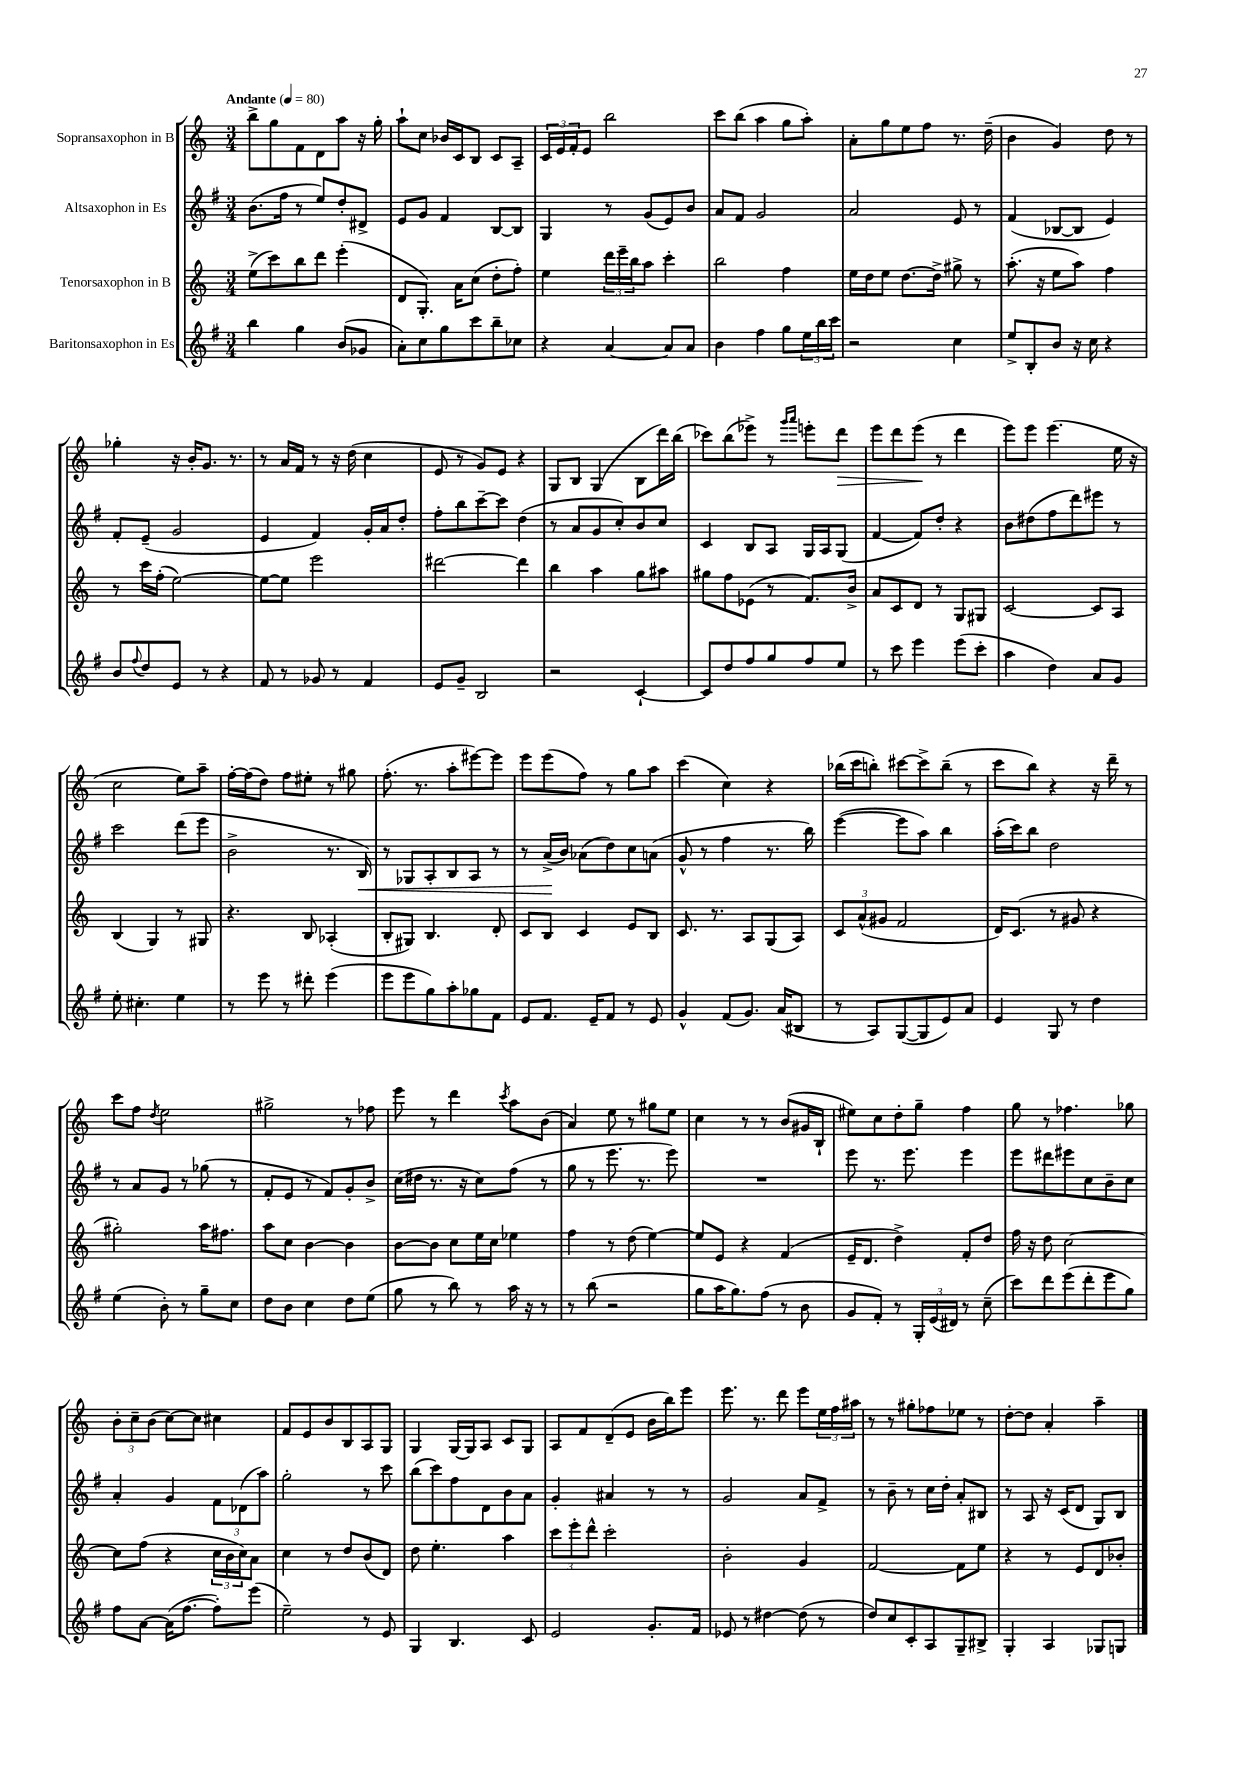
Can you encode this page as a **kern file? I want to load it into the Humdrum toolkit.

**kern	**kern	**kern	**kern
*staff4	*staff3	*staff2	*staff1
*clefG2	*clefG2	*clefG2	*clefG2
*k[f#]	*k[]	*k[f#]	*k[]
*M3/4	*M3/4	*M3/4	*M3/4
*MM80	*MM80	*MM80	*MM80
4bb\	(8ee^\L	(8.b\L	8bb^\L
.	8ccc\)	.	8gg\
.	.	16ff#\Jk	.
4gg\	8bb\	8r	8f\
.	8ddd\J	8ee/L)	8d\
(8b/L	(4eee'\	8dd'/	8aa\J
8g-/J	.	8d#^/J	16r
.	.	.	16gg'\
=	=	=	=
8a'\L)	8d/L	8e/L	8aa`\L
8cc\	8.G'/J)	8g/J	8cc\J
8gg\	.	4f#/	16b-/LL
.	16a\LK	.	16c/J
8ccc\	(8cc\J	.	8B/J
8bb~\	8dd'\L	[8B/L	8c/L
8cc-\J	8ff'\J)	8B/]J	8A~/J
=	=	=	=
4r	4ee\	4G/	24c/LL
.	.	.	24e/
.	.	.	24f'/J
.	.	.	8e/J
[4a/	24ddd\LL	8r	2bb\
.	24eee~\	.	.
.	24bb\J	.	.
.	8aa\J	(8g/L	.
8a/]L	4ccc'\	8e/)	.
8a/J	.	8b/J	.
=	=	=	=
4b\	2bb\	8a/L	8ccc\L
.	.	8f#/J	(8bb\J
4ff#\	.	2g/	4aa\
8gg\L	4ff\	.	8gg\L
24ee\L	.	.	8aa'\J)
24bb\	.	.	.
24ccc\JJ	.	.	.
=	=	=	=
2r	16ee\LL	2a/	8a'\L
.	16dd\J	.	.
.	8ee\J	.	8gg\
.	[8.dd\L	.	8ee\
.	.	.	8ff\J
.	16dd^\]Jk	.	.
4cc\	8gg#^\	8e/	8.r
.	8r	8r	.
.	.	.	(16dd~\
=	=	=	=
8ee^/L	(8.aa'\	(4f#/	4b\
8B'/	.	.	.
.	16r	.	.
8b/J	8ee\L	[8B-/L	4g/)
16r	8aa\J)	8B-/]J	.
16cc\	.	.	.
4r	4ff\	4e/)	8dd\
.	.	.	8r
=	=	=	=
8b/L	8r	8f#'/L	4gg-'\
8qqff#/	.	.	.
8dd/	16ccc\LL	(8e~/J	.
.	(16ff'\JJ	.	.
8e/J	[2ee\)	2g/	16r
.	.	.	16b'/LK
8r	.	.	8.g/J
4r	.	.	.
.	.	.	8.r
=	=	=	=
8f#/	8ee\_L	4e/	8r
8r	8ee\]J	.	16a/LL
.	.	.	16f/JJ
8g-/	2eee\	4f#/)	8r
8r	.	.	16r
.	.	.	(16dd\
4f#/	.	16g'/LL	4cc\
.	.	16a/J	.
.	.	8dd'/J	.
=	=	=	=
8e/L	[2ddd#\	8ff#'\L	8e/
8g~/J	.	8bb\	8r
2B/	.	[8ccc~\	8g/L)
.	.	8ccc\]J	8e/J
.	4ddd#\]	(4dd\	4r
=	=	=	=
2r	4bb\	8r	8G/L
.	.	8a/L	8B/J
.	4aa\	8g/	(4G/
.	.	8cc'/)	.
[4c`/	8gg\L	8b/	8B\L
.	8aa#\J	8cc/J	16ddd\L)
.	.	.	(16bb\JJ
=	=	=	=
8c/]L	8gg#\L	4c/	8ccc-\L)
8dd/	8ff\	.	(8bb\
8ff#/	(8e-\J	8B/L	8eee-^\J)
8gg/	8r	8A/J	8r
.	.	.	16qqggg/LL
.	.	.	16qqaaa/JJ
8ff#/	8.f/L)	16G/LL	8eee'\L
.	.	16A/J	.
8ee/J	.	(8G/J	8ddd\J
.	16b^/Jk	.	.
=	=	=	=
8r	8a/L	[4f#/	8eee\L
8ccc\	8c/	.	8ddd\
4eee\	8d/J	8f#/]L)	(8eee\J
.	8r	8dd'/J	8r
(8eee\L	8G/L	4r	4ddd\
8ccc'\J	8G#/J	.	.
=	=	=	=
4aa\	[2c/	8b\L	8eee\L)
.	.	(8dd#\	8eee\J
4dd\)	.	8ff#\	(4.eee\
.	.	8ddd\)	.
8a/L	8c/]L	8eee#\J	.
8g/J	8A/J	8r	16ee\
.	.	.	16r
=	=	=	=
8ee'\	(4B/	2ccc\	2cc\
4.cc#'\	.	.	.
.	4G/)	.	.
4ee\	8r	(8ddd\L	8ee\L)
.	8G#/	8eee\J	8aa~\J
=	=	=	=
8r	4.r	2b^\	[16ff'\LL
.	.	.	(16ff\]J
8eee\	.	.	8dd\J)
8r	.	.	8ff\L
8ddd#'\	8B/	.	8ee#'\J
(4eee\	(4A-'/	8.r	8r
.	.	.	8gg#\
.	.	16B/)	.
=	=	=	=
8eee\L	8B'/L	8r	(8.ff'\
8eee\	8G#/J)	8G-/L	.
.	.	.	8.r
8gg\)	4.B/	8A'/	.
8aa'\	.	8B/	8aa'\L
8gg-\	.	8A/J	[8eee#\)
8f#\J	8d'/	8r	8eee#\]J
=	=	=	=
8e/L	8c/L	8r	8eee\L
8.f#/J	8B/J	(16a^/LL	(8eee\
.	.	16b/JJ)	.
.	4c/	(8a-\L	8ff\J)
16e~/LK	.	.	.
8f#/J	.	8dd\)	8r
8r	8e/L	8cc\	8gg\L
8e/	8B/J	(8a\J	8aa\J
=	=	=	=
4g^^/	8.c/	8g^^/	(4ccc\
.	.	8r	.
.	8.r	.	.
(8f#/L	.	4ff#\	4cc\)
8.g/J)	8A/L	.	.
.	(8G/	8.r	4r
(16a/LK	.	.	.
8B#/J	8A/J)	.	.
.	.	16bb\)	.
=	=	=	=
8r	12c/L	([4eee\	(16bb-\LL
.	.	.	16ccc\J
.	(12a^^/	.	.
8A/L)	.	.	8bb'\J)
.	12g#/J	.	.
([8G/	2f/	8eee\]L	[8ccc#\L
8G/]	.	8aa\J)	8ccc#^\]
8e/)	.	4bb\	(8bb~\J
8a/J	.	.	8r
=	=	=	=
4e/	16d/LK)	(16aa'\LL	8ccc\L
.	(8.c/J	16ccc\J)	.
.	.	8bb\J	8bb\J)
8G/	8r	2dd\	4r
8r	8g#/	.	.
4dd\	4r	.	16r
.	.	.	16ddd~\
.	.	.	8r
=	=	=	=
(4ee\	2gg#'\)	8r	8ccc\L
.	.	8a/L	8ff\J
.	.	.	8qdd/
8b'\)	.	8g/J	2ee\
8r	.	8r	.
8gg~\L	16aa\LK	(8gg-\	.
.	8.ff#\J	.	.
8cc\J	.	8r	.
=	=	=	=
8dd\L	8aa\L	8f#'/L	2gg#^\
8b\J	8cc\J	8e/J	.
4cc\	[4b\	8r	.
.	.	8f#/L)	.
8dd\L	4b\]	8g'/	8r
(8ee\J	.	8b^/J	8ff-\
=	=	=	=
8gg\	[8b\L	(16cc\LL	8eee\
.	.	16dd#\JJ	.
8r	8b\]J	8.r	8r
8bb\)	8cc\L	.	4ddd\
.	.	16r	.
8r	16ee\L	8cc\L)	.
.	16cc\JJ	.	.
.	.	.	8qccc/
16aa\	4ee-\	(8ff#\J	8aa\L
16r	.	.	.
8r	.	8r	(8b\J
=	=	=	=
8r	4ff\	8gg\	4a/)
(8bb\	.	8r	.
2r	8r	8.eee\	8ee\
.	(8dd\	.	8r
.	.	8.r	.
.	[4ee\)	.	8gg#\L
.	.	8eee\)	8ee\J
=	=	=	=
8gg\L	8ee/]L	2.r	4cc\
16aa\K	8e/J	.	.
8.gg\)	.	.	.
.	4r	.	8r
(8ff#\J	.	.	8r
8r	(4f/	.	(8b/L
8b\	.	.	16g#/L
.	.	.	16B`/JJ
=	=	=	=
8g/L	16e~/LK	8eee\	8ee#\L)
.	8.d/J	.	.
8f#'/J)	.	8.r	8cc\
8r	4dd^\)	.	8dd'\
.	.	8.eee\	.
24G'/LL	.	.	8gg~\J
(24e/	.	.	.
24d#/JJ)	.	.	.
8r	8f'/L	4eee\	4ff\
(8cc~\	8dd/J	.	.
=	=	=	=
8ccc\L)	16ff\	8eee\L	8gg\
.	16r	.	.
8ddd\	8dd\	8ddd#\	8r
(8eee\	[2cc\	8eee#\	4.ff-\
8ddd'\	.	8cc\	.
8eee\	.	8b~\	.
8gg\J)	.	8cc\J	8gg-\
=	=	=	=
8ff#\L	8cc\]L	4a'/	12b'\L
.	.	.	12cc~\
[8a\J	(8ff\J	.	.
.	.	.	(12b\J
(16a\]LK	4r	4g/	[8cc\L)
[8.ff#\J	.	.	.
.	.	.	8cc\]J
8ff#'\]L)	24cc\LL	12f#\L	4cc#\
.	24b\	.	.
.	24cc\J)	(12d-\	.
(8eee\J	8a\J	.	.
.	.	12aa\J)	.
=	=	=	=
2ee~\)	4cc\	2gg'\	8f/L
.	.	.	8e/
.	8r	.	8b/
.	8dd/L	.	8B/
8r	(8b/	8r	8A/
8e/	8d/J)	8ccc\	8G/J
=	=	=	=
4G/	8dd\	(8bb\L	4G/
.	4.ee'\	8ccc\)	.
4.B/	.	8ff#\	[16G/LL
.	.	.	16G/]J
.	.	8d\	8A/J
.	4aa\	8b\	8c/L
8c/	.	8a\J	8G/J
=	=	=	=
2e/	12ccc\L	4g'/	8A/L
.	12eee'\	.	.
.	.	.	8f/
.	12ddd^^\J	.	.
.	2ccc'\	4a#/	(8d~/
.	.	.	8e/J
8.g'/L	.	8r	16b\LL
.	.	.	16bb\J)
.	.	8r	8eee\J
16f#/Jk	.	.	.
=	=	=	=
8e-/	2b'\	2g/	8.eee\
8r	.	.	.
.	.	.	8.r
[4dd#\	.	.	.
.	.	.	8ddd\
(8dd#\]	4g/	8a/L	8eee\L
8r	.	8f#^/J	24ee\L
.	.	.	24ff\
.	.	.	24aa#\JJ
=	=	=	=
8dd/L)	[2f/	8r	8r
8cc/	.	8b~\	8r
8c'/	.	8r	8gg#'\L
8A/	.	16cc\LL	8ff-\
.	.	16dd'\JJ	.
8G~/	8f\]L	8a'/L	8ee-\J
8B#^/J	8ee\J	8B#/J	8r
=	=	=	=
4G'/	4r	8r	[8dd'\L
.	.	8A/	8dd\]J
4A/	8r	16r	4a'/
.	.	(16c/LK	.
.	8e/L	8d/J	.
8G-/L	8d/	8G/L)	4aa~\
8G/J	8b-'/J	8B/J	.
==	==	==	==
*-	*-	*-	*-
